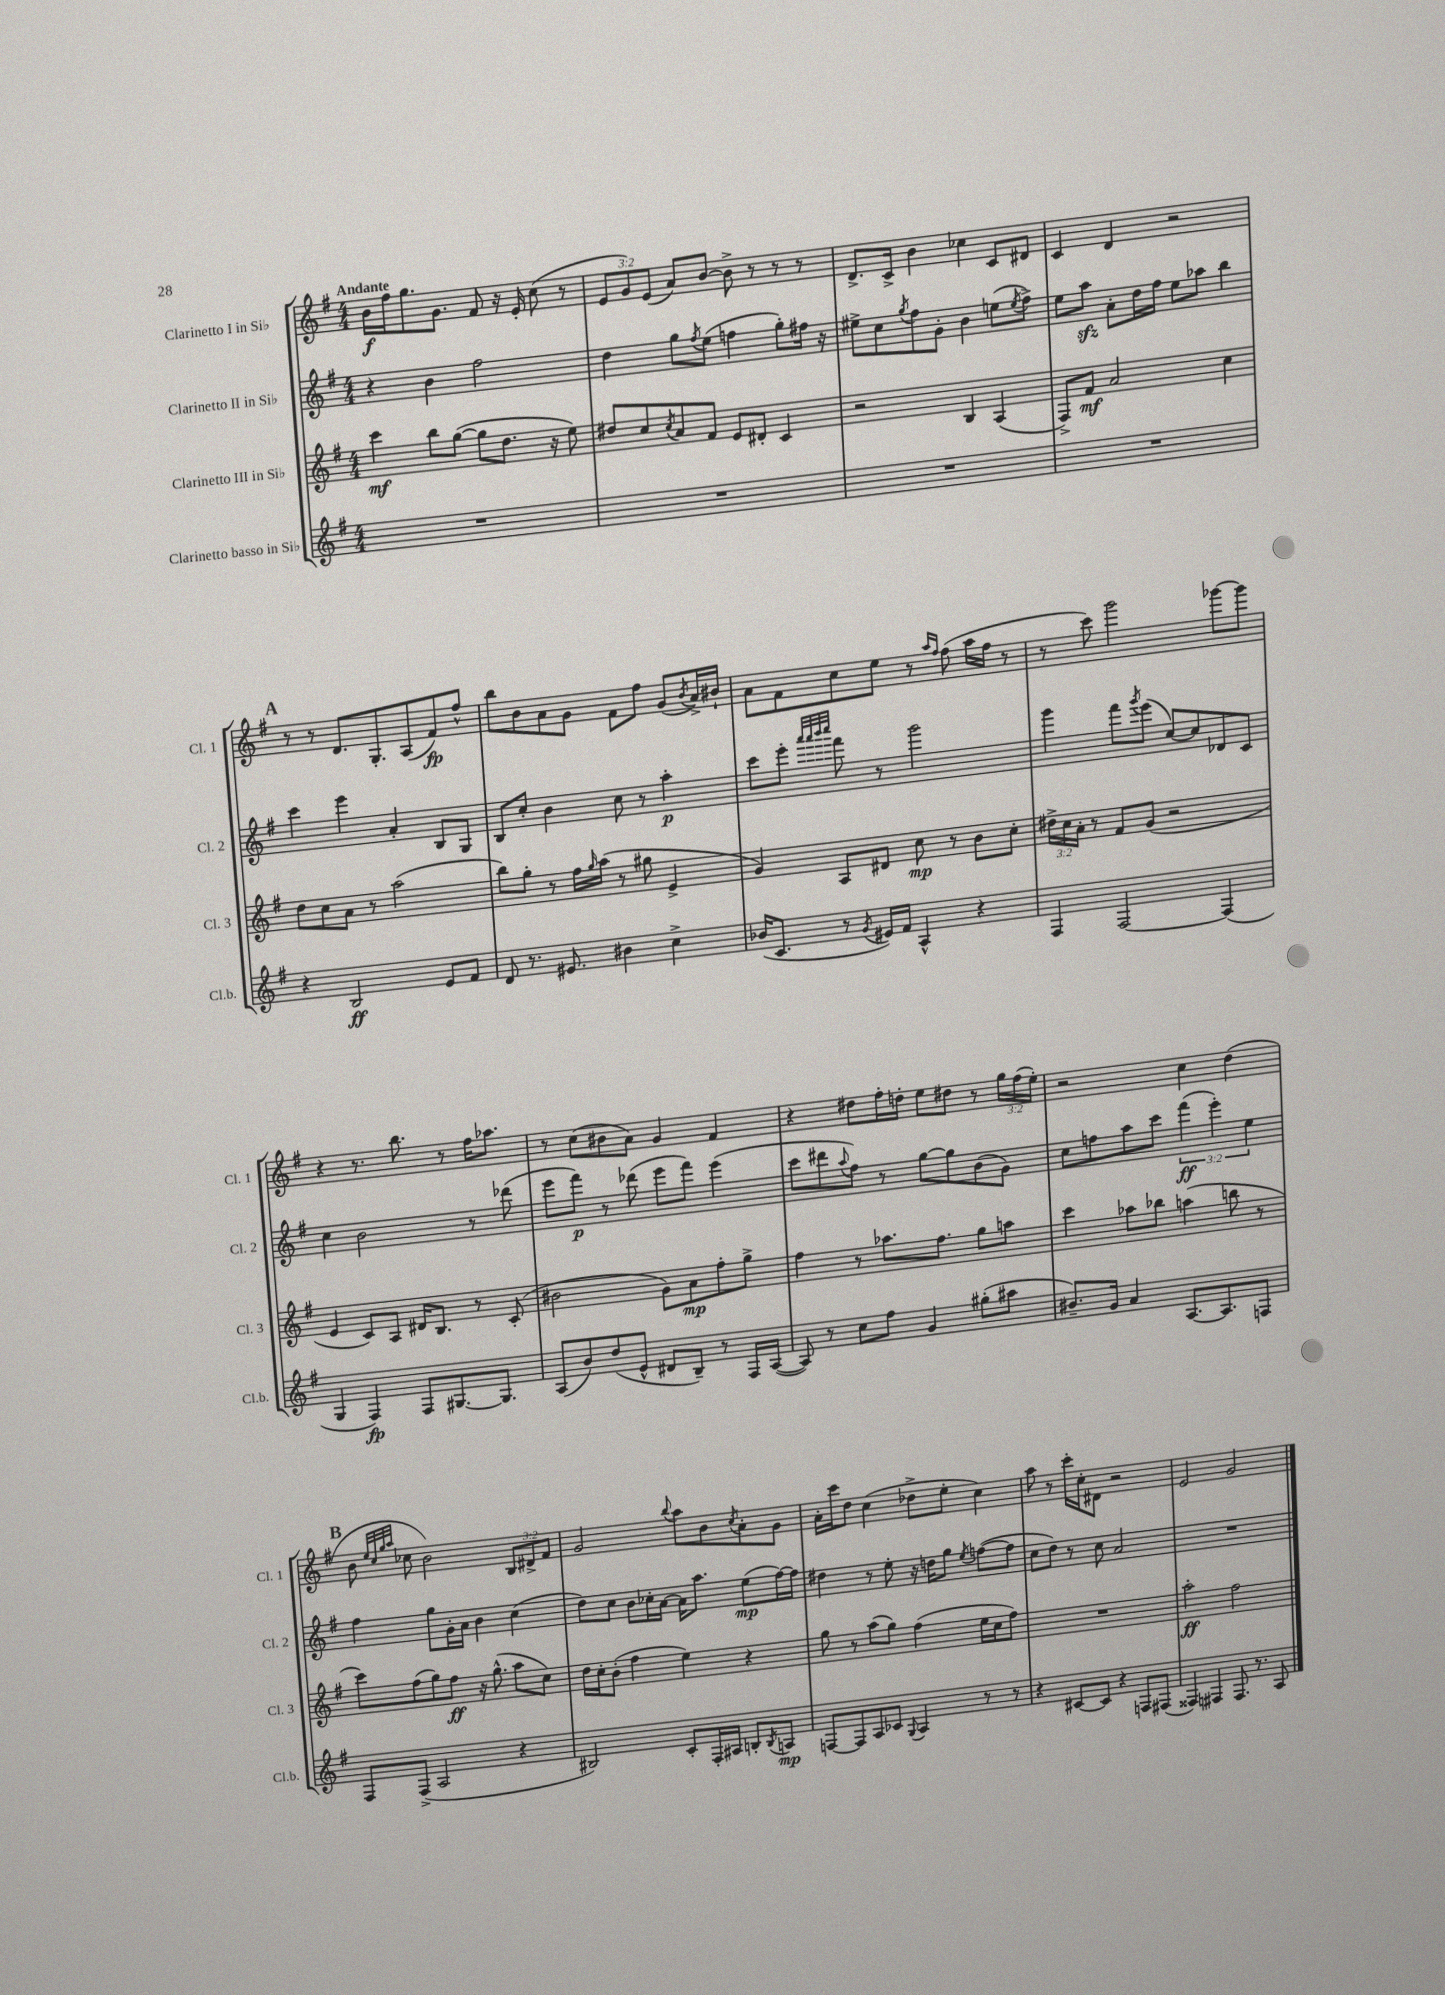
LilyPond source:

<<
\new StaffGroup <<
\new Staff = "s0" \with { instrumentName = "Clarinetto I in Sib" shortInstrumentName = "Cl. 1" } {
    \clef treble \key g \major \numericTimeSignature \time 4/4 \override Staff.TupletNumber.text = #tuplet-number::calc-fraction-text \tempo "Andante"
    b'16\f fis''16 g''8. g'8. fis'8 r16 e'16-. c''8( r8 |
    \tuplet 3/2 { e'8 g'8) e'8( } a'8) b'8~ b'8-> r8 r8 r8 |
    d'8.-> c'16-> b'4 ces''4 c'8 dis'8 |
    c'4 d'4 r2 |
    \mark \markup { \bold "A" } r8 r8 d'8. g8.-. a8( fis'8\fp) fis''8-^ |
    b''8 b'8 a'8 g'8 fis'8 fis''8 g'8( \acciaccatura { b'8 } a'16->) bis'16-! |
    a'8 fis'8 c''8 e''8 r8 \grace { a''16 fis''16 } fis''8( a''16 fis''16 r8 |
    r8 c'''8) g'''2 ges'''8~ ges'''8 |
    r4 r8. b''8. r8 fis''16 aes''8. |
    r8 c''8( bis'8 a'8) g'4 fis'4 |
    r4 dis''8 fis''16-. d''16-. e''8 dis''8 r8 \tuplet 3/2 { g''16 fis''16( e''16-.) } |
    r2 c''4 d''4( |
    \mark \markup { \bold "B" } b'8 \grace { e''32 c''32 g''32 a''32 } ces''8 b'2) \tuplet 3/2 { b8 dis'8-> fis'8 } |
    g'2 \appoggiatura { b''8 } a''8 b'8 \acciaccatura { c''8 } a'8-. g'8 |
    a'16-. c'''16 d''8 c''4( des''8-> e''8-. c''4) |
    a''8 r8 c'''16-. c''16-. dis'8 r2 |
    e'2 g'2 \bar "|." |
}
\new Staff = "s1" \with { instrumentName = "Clarinetto II in Sib" shortInstrumentName = "Cl. 2" } {
    \clef treble \key g \major \numericTimeSignature \time 4/4 \override Staff.TupletNumber.text = #tuplet-number::calc-fraction-text
    r4 b'4 fis''2 |
    d''4 g''8 \acciaccatura { fis''8 } e''8( f''4 g''8-.) fis''16 r16 |
    eis''8-> c''8 \acciaccatura { g''8 } fis''8 g'8-. b'4 e''8( \acciaccatura { e''8 } fis''8->) |
    e''8 a''8\sfz a'8-. d''16 fis''16 e''8 aes''8 b''4 |
    \mark \markup { \bold "A" } c'''4 e'''4 a'4-. b8 g8 |
    b8 c''8-. b'4 c''8 r8 a''4-.\p |
    c'''8 e'''8-. \grace { a'''32 a'''32 b'''32 c''''32 } fis'''8 r8 g'''2 |
    g'''4 fis'''8 \acciaccatura { g'''8 } e'''8( c''8~) c''8 des'8 c'8 |
    c''4 b'2 r8 des'''8( |
    e'''8 fis'''8\p) r8 des'''8( e'''8 fis'''8) e'''4( |
    c'''8 dis'''8 \appoggiatura { a''8 } fis''8) r8 g''8~ g''8 b'8( g'8) |
    c''8 f''8 a''8 c'''8 \tuplet 3/2 { fis'''4\ff( e'''4-.) e''4 } |
    \mark \markup { \bold "B" } fis''4 g''8 g'16-. a'16 b'4 c''4( |
    d''8) c''8 b'8 ces''16-. a'16~ a'16 a''8. e''8\mp( fis''16~) fis''16 |
    dis''4 r8 e''8-. r16 d''16 g''8 \acciaccatura { e''8 } f''8~( f''8 |
    c''8 d''8) r8 c''8 a'2 |
    R1 \bar "|." |
}
\new Staff = "s2" \with { instrumentName = "Clarinetto III in Sib" shortInstrumentName = "Cl. 3" } {
    \clef treble \key g \major \numericTimeSignature \time 4/4 \override Staff.TupletNumber.text = #tuplet-number::calc-fraction-text
    c'''4\mf b''8 g''8~( g''8 d''8. r16 e''8) |
    dis''8 c''8 \acciaccatura { c''8 } a'8 fis'8 e'8 dis'8-. c'4 |
    r2 b4 a4( |
    fis8->) fis'8\mf a'2 c''4 |
    \mark \markup { \bold "A" } d''8 c''8 a'8 r8 a''2( |
    b''8) g''8-. r8 fis''16 \grace { g''16 } a''16( r8 gis''8 e'4-> |
    g'4) a8 dis'8 c''8\mp r8 b'8 c''8-. |
    \tuplet 3/2 { dis''16-> c''16 a'16-. } r8 fis'8 g'8( r2 |
    e'4 c'8) a8 dis'16 b8. r8 c'8-.( |
    bis'2 g'8) a'8\mp fis''8-. g''8-> |
    fis''4 r8 aes''8. fis''8. g''8 a''8 |
    c'''4 aes''8 bes''8 a''4( b''8 r8 |
    \mark \markup { \bold "B" } c'''8) fis''8( g''8) fis''8\ff r16 g''8.-^( a''8 c''8) |
    d''16 c''16-. b'8-.( fis''4 e''4) r4 |
    g''8 r8 a''8( g''8) fis''4( e''16 c''16 fis''8) |
    R1 |
    a''2-.\ff fis''2 \bar "|." |
}
\new Staff = "s3" \with { instrumentName = "Clarinetto basso in Sib" shortInstrumentName = "Cl.b." } {
    \clef treble \key g \major \numericTimeSignature \time 4/4
    R1 |
    R1 |
    R1 |
    R1 |
    \mark \markup { \bold "A" } r4 b2\ff e'8 fis'8 |
    d'8 r8. eis'8. bis'4 c''4-> |
    bes'16( c'8. r8 \acciaccatura { g'8 } eis'16) fis'16 a4-^ r4 |
    fis4 fis2~ fis4( |
    g4 fis4\fp) fis8 gis8.~ gis8. |
    a8( b'8) d''8( e'8-^ dis'8 b8--) r8 fis16 a16~( |
    a8) r8 c''8 fis''8 g'4 gis''8-.( ais''8 |
    bis'8.--) g'16 a'4 a8.~ a8. f8 |
    \mark \markup { \bold "B" } fis8 fis8->( a2 r4 |
    bis2) c'8-. fis16-. ais16 b8-. \acciaccatura { b8 } a8\mp |
    f8~ f8 a8 ces'8 \appoggiatura { g8 } a4 r8 r8 |
    r4 cis'8~ cis'8 r4 f8 fis8( |
    fisis4) fis4 fis8. r8. a8 \bar "|." |
}
>>
>>
\layout { \context { \Score \remove "Bar_number_engraver" } }
